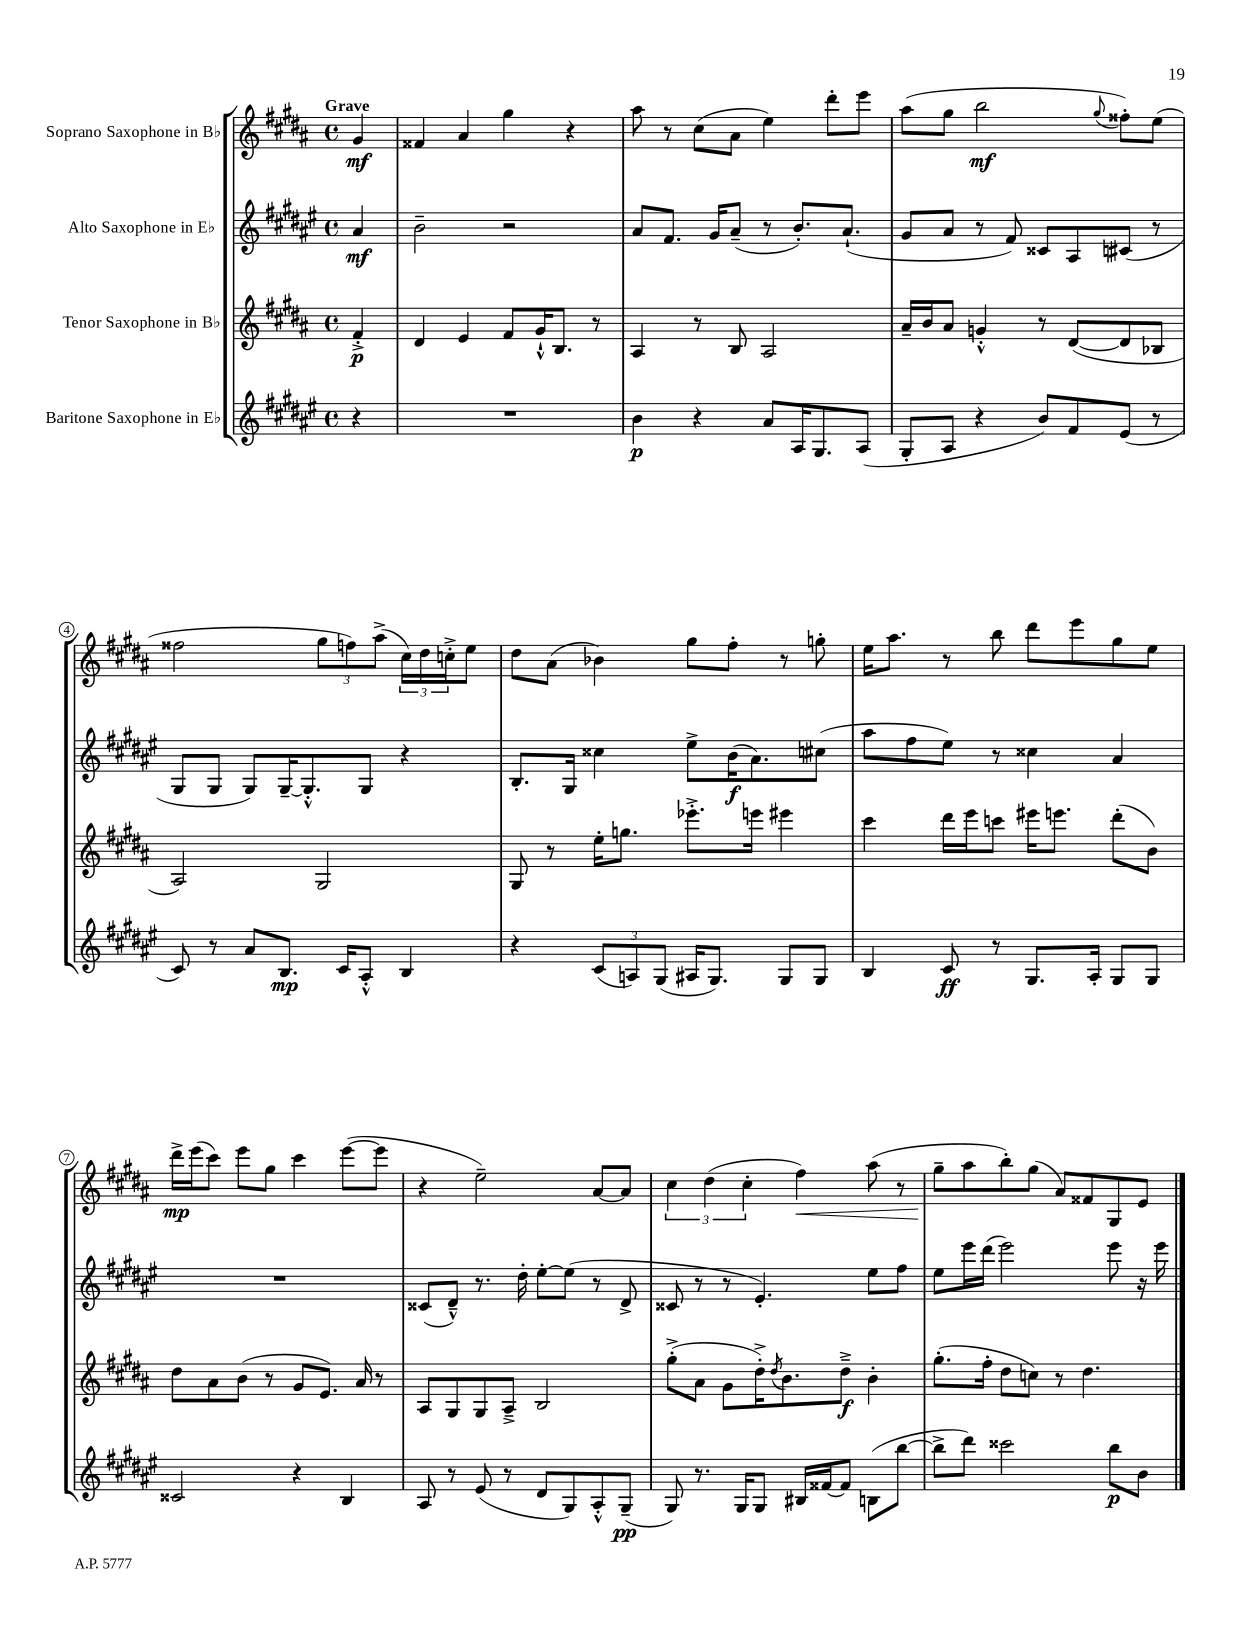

**kern	**dynam	**kern	**dynam	**kern	**dynam	**kern	**dynam
*part4	*part4	*part3	*part3	*part2	*part2	*part1	*part1
*staff4	*staff4	*staff3	*staff3	*staff2	*staff2	*staff1	*staff1
*I"Baritone Saxophone in E♭	*	*I"Tenor Saxophone in B♭	*	*I"Alto Saxophone in E♭	*	*I"Soprano Saxophone in B♭	*
*clefG2	*	*clefG2	*	*clefG2	*	*clefG2	*
*k[f#c#g#d#a#e#]	*	*k[f#c#g#d#a#]	*	*k[f#c#g#d#a#e#]	*	*k[f#c#g#d#a#]	*
*M4/4	*	*M4/4	*	*M4/4	*	*M4/4	*
*met(c)	*	*met(c)	*	*met(c)	*	*met(c)	*
=	=	=	=	=	=	=	=
!	!	!	!	!	!	!LO:TX:a:B:t=Grave	!
4r	.	4f#'^/	p	4a#/	mf	4g#/	mf
=1	=1	=1	=1	=1	=1	=1	=1
1r	.	4d#/	.	2b~\	.	4f##X/	.
.	.	4e/	.	.	.	4a#/	.
.	.	8f#/L	.	2r	.	4gg#\	.
.	.	16g#`^^/K	.	.	.	.	.
.	.	8.B/J	.	.	.	.	.
.	.	.	.	.	.	4r	.
.	.	8r	.	.	.	.	.
=2	=2	=2	=2	=2	=2	=2	=2
4b\	p	4A#/	.	8a#/L	.	8aa#\	.
.	.	.	.	8.f#/J	.	8r	.
4r	.	8r	.	.	.	(8cc#\L	.
.	.	.	.	16g#/KL	.	.	.
.	.	8B/	.	(8a#~/J	.	8a#\J	.
8a#/L	.	2A#/	.	8r	.	4ee\)	.
16A#/K	.	.	.	8.b'/L)	.	.	.
8.G#/	.	.	.	.	.	.	.
.	.	.	.	.	.	8ddd#'\L	.
.	.	.	.	(8.a#`/J	.	.	.
(8A#/J	.	.	.	.	.	8eee\J	.
=3	=3	=3	=3	=3	=3	=3	=3
8G#'/L	.	16a#~/LL	.	8g#/L	.	(8aa#\L	.
.	.	16b/J	.	.	.	.	.
8A#/J	.	8a#/J	.	8a#/J	.	8gg#\J	.
4r	.	4gn'^^/	.	8r	.	2bb\	mf
.	.	.	.	8f#/)	.	.	.
8b/L)	.	8r	.	8c##X/L	.	.	.
8f#/	.	([8d#/L	.	8A#/	.	.	.
.	.	.	.	.	.	8qqgg#/	.
(8e#/J	.	8d#/]	.	(8c#X/J	.	8ff##X'\L)	.
8r	.	8B-X/J	.	8r	.	(8ee\J	.
!!LO:LB:g=z
=4	=4	=4	=4	=4	=4	=4	=4
8c#/)	.	2A#/)	.	8G#/L	.	2ff##X\	.
8r	.	.	.	8G#/J	.	.	.
8a#/L	.	.	.	8G#/L)	.	.	.
8.B/J	mp	.	.	[16G#~/K	.	.	.
.	.	.	.	8.G#'^^/]	.	.	.
.	.	2G#/	.	.	.	12gg#\L	.
16c#/KL	.	.	.	.	.	.	.
.	.	.	.	.	.	12ffn\)	.
8A#'^^/J	.	.	.	8G#/J	.	.	.
.	.	.	.	.	.	(12aa#^\J	.
4B/	.	.	.	4r	.	24cc#\LL)	.
.	.	.	.	.	.	24dd#\	.
.	.	.	.	.	.	24ccn'^\J	.
.	.	.	.	.	.	8ee\J	.
=5	=5	=5	=5	=5	=5	=5	=5
4r	.	8G#/	.	8.B'/L	.	8dd#\L	.
.	.	8r	.	.	.	(8a#\J	.
.	.	.	.	16G#/Jk	.	.	.
(12c#/L	.	16ee'\KL	.	4cc##X\	.	4b-X\)	.
.	.	8.ggn\J	.	.	.	.	.
12An/)	.	.	.	.	.	.	.
(12G#/J	.	.	.	.	.	.	.
16A#X/KL	.	8.eee-X'^\L	.	8ee#^\L	.	8gg#\L	.
8.G#/J)	.	.	.	.	.	.	.
.	.	.	.	(16b\K	f	8ff#'\J	.
.	.	16eeen\Jk	.	8.a#\)	.	.	.
8G#/L	.	4eee#X\	.	.	.	8r	.
8G#/J	.	.	.	(8cc#X\J	.	8ggn'\	.
=6	=6	=6	=6	=6	=6	=6	=6
4B/	.	4ccc#\	.	8aa#\L	.	16ee\KL	.
.	.	.	.	.	.	8.aa#\J	.
.	.	.	.	8ff#\	.	.	.
8c#/	ff	16ddd#\LL	.	8ee#\J)	.	8r	.
.	.	16eee\J	.	.	.	.	.
8r	.	8cccn\J	.	8r	.	8bb\	.
8.G#/L	.	16eee#X\KL	.	4cc##X\	.	8ddd#\L	.
.	.	8.eeen\J	.	.	.	.	.
.	.	.	.	.	.	8eee\	.
16A#'/Jk	.	.	.	.	.	.	.
8G#/L	.	(8ddd#'\L	.	4a#/	.	8gg#\	.
8G#/J	.	8b\J)	.	.	.	8ee\J	.
!!LO:LB:g=z
=7	=7	=7	=7	=7	=7	=7	=7
2c##X/	.	8dd#\L	.	1r	.	16ddd#^\LL	mp
.	.	.	.	.	.	(16eee\J	.
.	.	8a#\	.	.	.	8ccc#\J)	.
.	.	(8b\J	.	.	.	8eee\L	.
.	.	8r	.	.	.	8gg#\J	.
4r	.	8g#/L	.	.	.	4ccc#\	.
.	.	8.e/J)	.	.	.	.	.
4B/	.	.	.	.	.	([8eee\L	.
.	.	16a#/	.	.	.	.	.
.	.	8r	.	.	.	8eee\J]	.
=8	=8	=8	=8	=8	=8	=8	=8
8A#/	.	8A#/L	.	(8c##X/L	.	4r	.
8r	.	8G#/	.	8d#~^^/J)	.	.	.
(8e#/	.	8G#/	.	8.r	.	2ee~\)	.
8r	.	8A#~^/J	.	.	.	.	.
.	.	.	.	16dd#'\	.	.	.
8d#/L	.	2B/	.	[8ee#'\L	.	.	.
8G#/)	.	.	.	(8ee#\J]	.	.	.
8A#'^^/	.	.	.	8r	.	[8a#/L	.
(8G#~/J	pp	.	.	8d#^/	.	8a#/J]	.
=9	=9	=9	=9	=9	=9	=9	=9
8G#/)	.	(8gg#'^\L	.	8c##X/	.	6cc#\	.
8.r	.	8a#\J	.	8r	.	.	.
.	.	.	.	.	.	(6dd#\	.
.	.	8g#\L	.	8r	.	.	.
16G#/KL	.	.	.	.	.	.	.
.	.	.	.	.	.	6cc#'\	.
8G#/J	.	16dd#'^\K)	.	4.e#'/)	.	.	.
.	.	8qdd#/	.	.	.	.	.
.	.	8.b\	.	.	.	.	.
!	!	!	!	!	!	!	!LO:HP:b
16B#X/LL	.	.	.	.	.	4ff#\)	<
[16f##X/J	.	.	.	.	.	.	.
8f##/J]	.	8dd#~^\J	f	.	.	.	.
(8Bn\L	.	4b'\	.	8ee#\L	.	(8aa#\	.
[8bb\J	.	.	.	8ff#\J	.	8r	.
=10	=10	=10	=10	=10	=10	=10	=10
8bb^\L]	.	(8.gg#'\L	.	8ee#\L	.	8gg#~\L	.
8ddd#\J)	.	.	.	16eee#\L	.	8aa#\	[
.	.	16ff#'\Jk	.	(16ddd#\JJ	.	.	.
2ccc##X\	.	8dd#\L	.	2eee#\)	.	8bb'\)	.
.	.	8ccn\J)	.	.	.	(8gg#\J	.
.	.	8r	.	.	.	8a#/L)	.
.	.	4.dd#\	.	.	.	8f##X/	.
8bb\L	p	.	.	8eee#\	.	8G#/	.
8b\J	.	.	.	16r	.	8e/J	.
.	.	.	.	16eee#\	.	.	.
==	==	==	==	==	==	==	==
*-	*-	*-	*-	*-	*-	*-	*-
